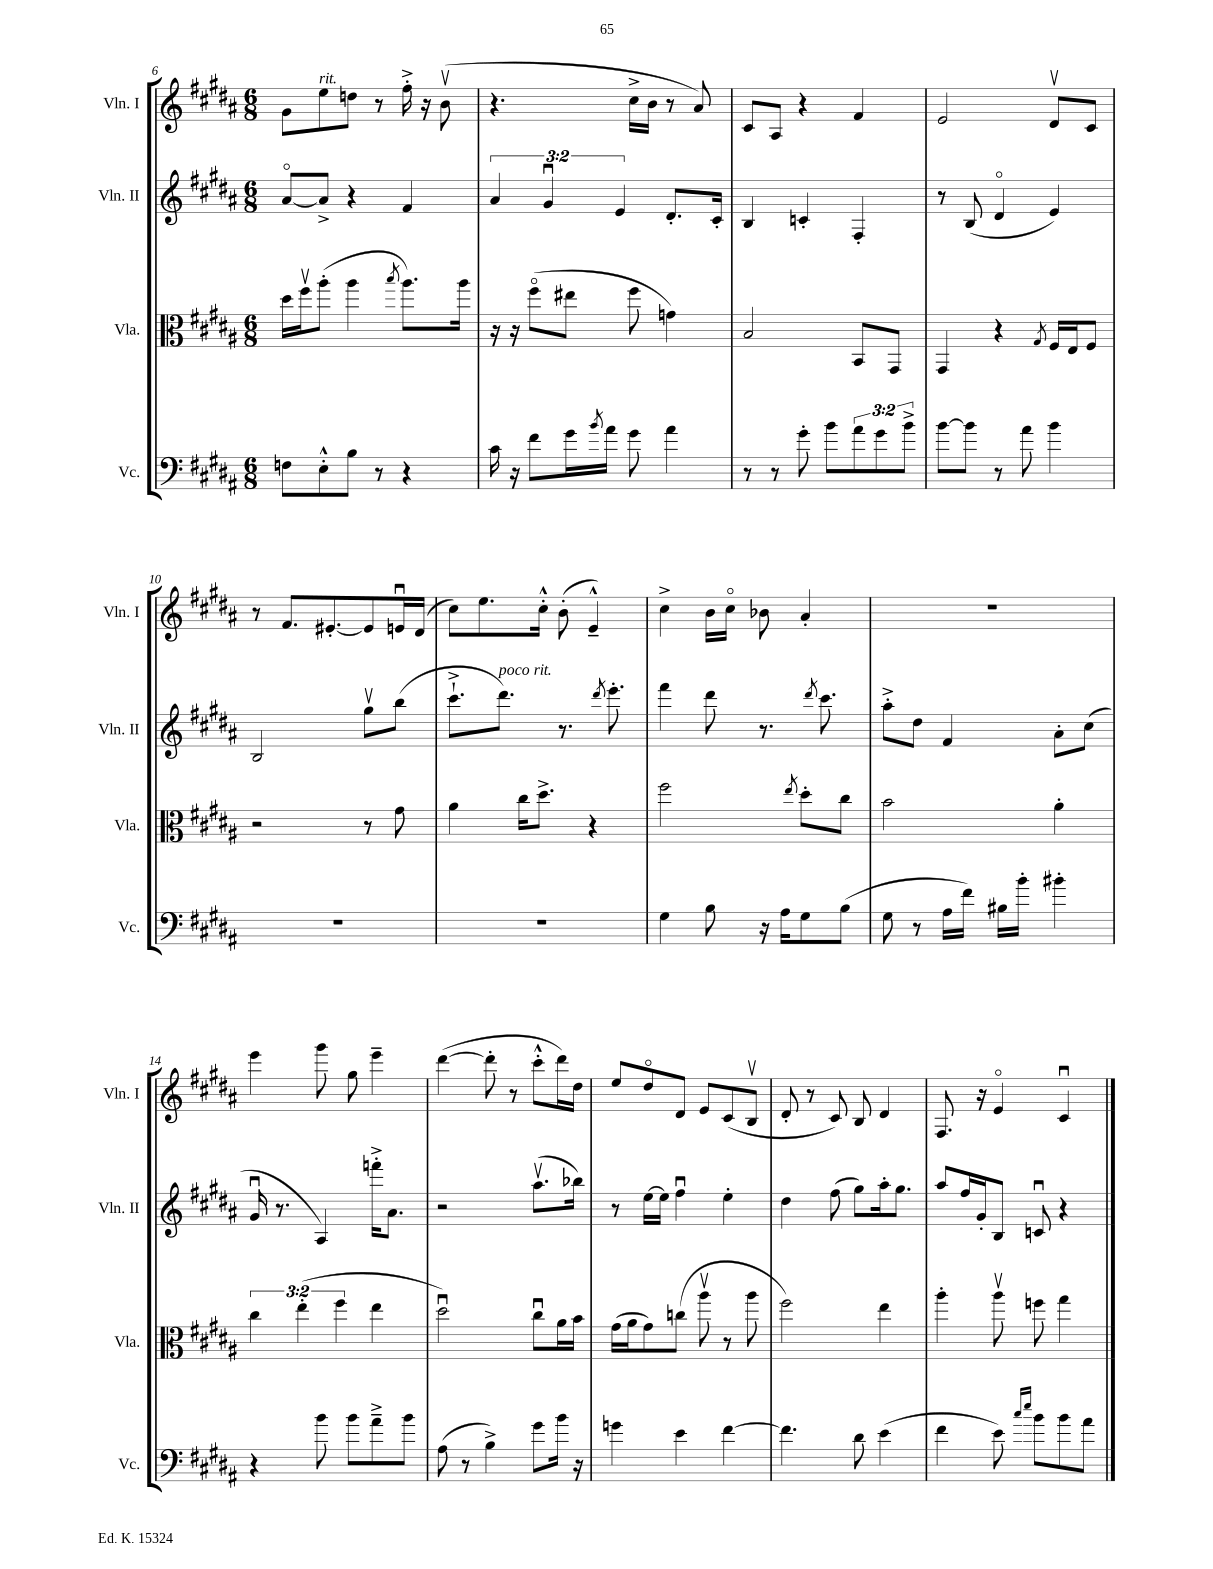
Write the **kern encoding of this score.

**kern	**kern	**kern	**kern
*staff4	*staff3	*staff2	*staff1
*clefF4	*clefC3	*clefG2	*clefG2
*k[f#c#g#d#a#]	*k[f#c#g#d#a#]	*k[f#c#g#d#a#]	*k[f#c#g#d#a#]
*M6/8	*M6/8	*M6/8	*M6/8
8F\L	16dd#\LL	[8a#o/L	8g#\L
.	16ff#v\J	.	.
8E'^^\	(8aa#'\J	8a#^/]J	8ee\
8B\J	4aa#\	4r	8dd\J
8r	.	.	8r
.	8qbb/	.	.
4r	8.aa#\L)	4f#/	16ff#'^\
.	.	.	16r
.	.	.	(8bv\
.	16aa#\Jk	.	.
=	=	=	=
16c#\	16r	6a#/	4.r
16r	16r	.	.
8f#\L	(8ff#o\L	.	.
.	.	6g#u/	.
16g#\L	8ee#\J	.	.
8qb/	.	.	.
16a#\JJ	.	.	.
.	.	6e/	.
8g#\	8ff#\	.	16cc#^\LL
.	.	.	16b\JJ
4a#\	4g\)	8.d#'/L	8r
.	.	.	8a#/)
.	.	16c#'/Jk	.
=	=	=	=
8r	2B/	4B/	8c#/L
8r	.	.	8A#/J
8g#'\	.	4c'/	4r
8b\L	.	.	.
12a#\	8BB/L	4F#'/	4f#/
12g#\	.	.	.
.	8GG#/J	.	.
12b^\J	.	.	.
=	=	=	=
[8b\L	4GG#/	8r	2e/
8b\]J	.	(8B/	.
8r	4r	4d#o/	.
8a#\	.	.	.
.	8qG#/	.	.
4b\	16F#/LL	4e/)	8d#v/L
.	16E/J	.	.
.	8F#/J	.	8c#/J
=	=	=	=
2.r	2r	2B/	8r
.	.	.	8.f#/L
.	.	.	[8.e#'/
.	8r	8gg#v\L	8e#/]
.	8g#\	(8bb\J	16eu/L
.	.	.	(16d#/JJ
=	=	=	=
2.r	4a#\	8.ccc#`^\L	8cc#\L)
.	.	.	8.ee\
.	.	8.ddd#\J)	.
.	16cc#\LK	.	.
.	8.dd#^\J	.	16cc#'^^\Jk
.	.	8.r	(8b'\
.	4r	.	4e~^^/)
.	.	8qddd#/	.
.	.	8.eee'\	.
=	=	=	=
4G#\	2ff#\	4fff#\	4cc#^\
8B\	.	8ddd#\	16b\LL
.	.	.	16cc#o\JJ
16r	.	8.r	8b-\
16A#\LK	.	.	.
.	8qee/	.	.
8G#\	8dd#'\L	.	4a#'/
.	.	8qddd#/	.
.	.	8.ccc#\	.
(8B\J	8cc#\J	.	.
=	=	=	=
8G#\	2b\	8aa#'^\L	2.r
8r	.	8dd#\J	.
16A#\LL	.	4f#/	.
16f#\JJ)	.	.	.
16B#\LL	.	.	.
16b'\JJ	.	.	.
4b#'\	4a#'\	8a#'\L	.
.	.	(8cc#\J	.
=	=	=	=
4r	6cc#\	16g#u/	4eee\
.	.	8.r	.
.	(6ee'\	.	.
8b\	.	4A#/)	8ggg#\
.	6ff#\	.	.
8b\L	.	.	8gg#\
8a#~^\	4ee\	16fff'^\LK	4eee~\
.	.	8.a#\J	.
8b\J	.	.	.
=	=	=	=
(8A#\	2dd#u\)	2r	([4ddd#\
8r	.	.	.
4B^\)	.	.	8ddd#'\]
.	.	.	8r
8g#\L	8cc#u\L	(8.aa#v\L	8ccc#'^^\L
16b\Jk	16a#\L	.	16ddd#\L)
16r	16b\JJ	16bb-\Jk)	16dd#\JJ
=	=	=	=
4g\	(16g#\LL	8r	8ee/L
.	16a#\J	.	.
.	8g#\)	[16ee\LL	8dd#o/
.	.	16ee\]JJ	.
4e\	(8cc\J	4ff#u\	8d#/J
.	8aa#v\	.	8e/L
[4f#\	8r	4ee'\	(8c#/
.	8aa#\	.	8Bv/J
=	=	=	=
4.f#\]	2ff#\)	4dd#\	8d#'/
.	.	.	8r
.	.	(8ff#\	8c#/)
8d#\	.	8gg#\L)	8B/
(4e\	4ee\	16aa#'\k	4d#/
.	.	8.gg#\J	.
=	=	=	=
4f#\	4aa#'\	8aa#/L	8.F#/
.	.	16ff#/L	.
.	.	16g#'/J	16r
8e\)	8aa#v\	8B/J	4eo/
16qqcc#/LL	.	.	.
16qqee/JJ	.	.	.
8b\L	8ff\	8cu/	.
8b\	4gg#\	4r	4c#u/
8a#\J	.	.	.
==	==	==	==
*-	*-	*-	*-
